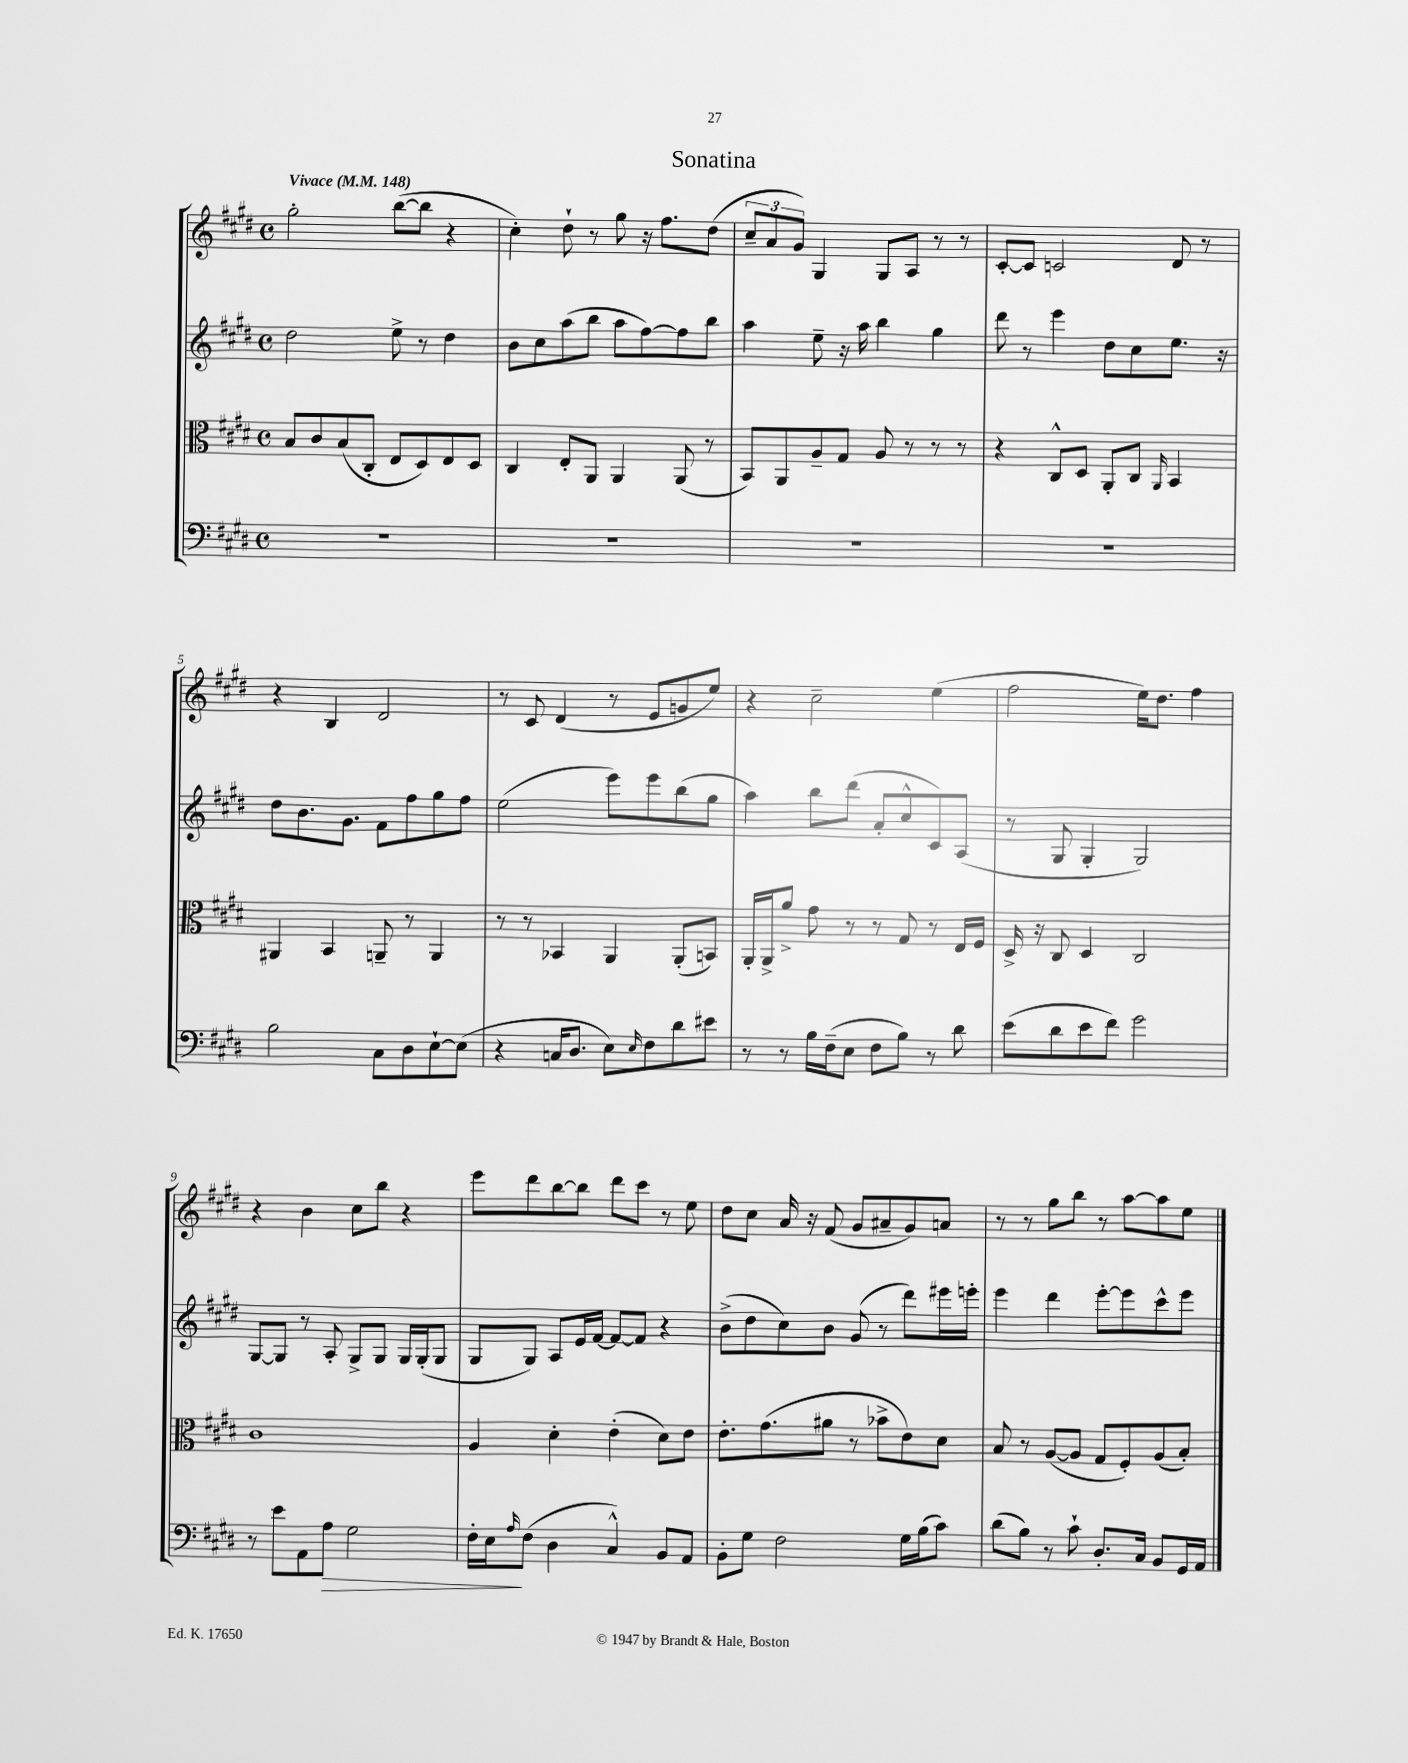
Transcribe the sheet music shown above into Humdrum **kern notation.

**kern	**kern	**kern	**kern
*staff4	*staff3	*staff2	*staff1
*clefF4	*clefC3	*clefG2	*clefG2
*k[f#c#g#d#]	*k[f#c#g#d#]	*k[f#c#g#d#]	*k[f#c#g#d#]
*M4/4	*M4/4	*M4/4	*M4/4
*met(c)	*met(c)	*met(c)	*met(c)
*MM148	*MM148	*MM148	*MM148
1r	8B	2dd#	2gg#'
.	8c#	.	.
.	(8B	.	.
.	8C#'	.	.
.	8E	8ee^	([8bb
.	8D#)	8r	8bb]
.	8E	4dd#	4r
.	8D#	.	.
=	=	=	=
1r	4C#	8b	4cc#')
.	.	8cc#	.
.	8E'	(8aa	8dd#`
.	8AA	8bb	8r
.	4AA	8aa	8gg#
.	.	[8ff#)	16r
.	.	.	8.ff#
.	(8AA	8ff#]	.
.	8r	8bb	(8dd#
=	=	=	=
1r	8BB)	4aa	12cc#~
.	.	.	12a
.	8AA	.	.
.	.	.	12g#)
.	8A~	8ee~	4G#
.	8G#	16r	.
.	.	16aa	.
.	8A	4bb	8G#
.	8r	.	8A
.	8r	4gg#	8r
.	8r	.	8r
=	=	=	=
1r	4r	8ddd#	[8c#'
.	.	8r	8c#]
.	8C#^^	4eee	2c
.	8D#	.	.
.	8AA'	8dd#	.
.	8C#	8cc#	.
.	16qqAA	.	.
.	4BB	8.ee	8d#
.	.	.	8r
.	.	16r	.
=	=	=	=
2B	4AA#	8dd#	4r
.	.	8.b	.
.	4BB	.	4B
.	.	8.g#	.
8C#	8AA~	8f#	2d#
8D#	8r	8ff#	.
[8E`	4AA	8gg#	.
(8E]	.	8ff#	.
=	=	=	=
4r	8r	(2ee	8r
.	8r	.	8c#
16C	4BB-	.	(4d#
8.D#	.	.	.
8E)	4AA	8eee)	8r
16qqE	.	.	.
8F#	.	8eee	8e
8d#	(8AA'	(8bb	8g
8e#	8BB)	8gg#	8ee)
=	=	=	=
8r	16AA'	4aa)	4r
.	16AA^	.	.
8r	8a^	.	.
16B	8g#	8bb	2cc#~
(16F#~	.	.	.
8E	8r	(8ddd#	.
8F#	8r	8a'	.
8B)	8G#	8cc#^^	.
8r	8r	8c#)	(4ee
8d#	16E	(8A	.
.	16F#	.	.
=	=	=	=
(8e	16D#^	8r	2ff#
.	16r	.	.
8d#	8C#	8G#	.
8e	4D#	4G#'	.
8f#)	.	.	.
2g#	2C#	2G#)	16ee)
.	.	.	8.dd#
.	.	.	4ff#
=	=	=	=
8r	1c#	[8G#	4r
8e	.	8G#]	.
8AA	.	8r	4b
8A	.	8A'	.
2G#	.	8G#^	8cc#
.	.	8G#	8bb
.	.	16G#	4r
.	.	(16G#'	.
.	.	8G#	.
=	=	=	=
16F#'	4A	8G#	8eee
16E	.	.	.
16qqA	.	.	.
(8F#	.	8G#)	8ddd#
4D#	4d#'	8A	[8bb
.	.	16e	8bb]
.	.	[16f#	.
4C#^^)	(4e'	8f#_	8ddd#
.	.	8f#]	8ccc#
8BB	8d#)	4r	8r
8AA	8e	.	8ee
=	=	=	=
8BB'	8.e'	(8b^	8dd#
8G#	.	8dd#	8cc#
.	(8.g#	.	.
2F#	.	8cc#)	16a
.	.	.	16r
.	8a#	8b	(8f#
.	8r	(8g#	8g#
.	8b-^	8r	8a#~
16G#	8e)	8ddd#)	8g#)
(16B	.	.	.
8c#)	8d#	16eee#	8a
.	.	16eee'	.
=	=	=	=
(8d#	8B	4eee	8r
8B)	8r	.	8r
8r	([8A	4ddd#	8gg#
8c#`	8A]	.	8bb
8.D#'	8G#	[8eee'	8r
.	8F#')	8eee]	[8aa
16C#	.	.	.
8BB	(8A	8ccc#^^	8aa]
16GG#	8B')	8eee	8ee
16AA	.	.	.
==	==	==	==
*-	*-	*-	*-
